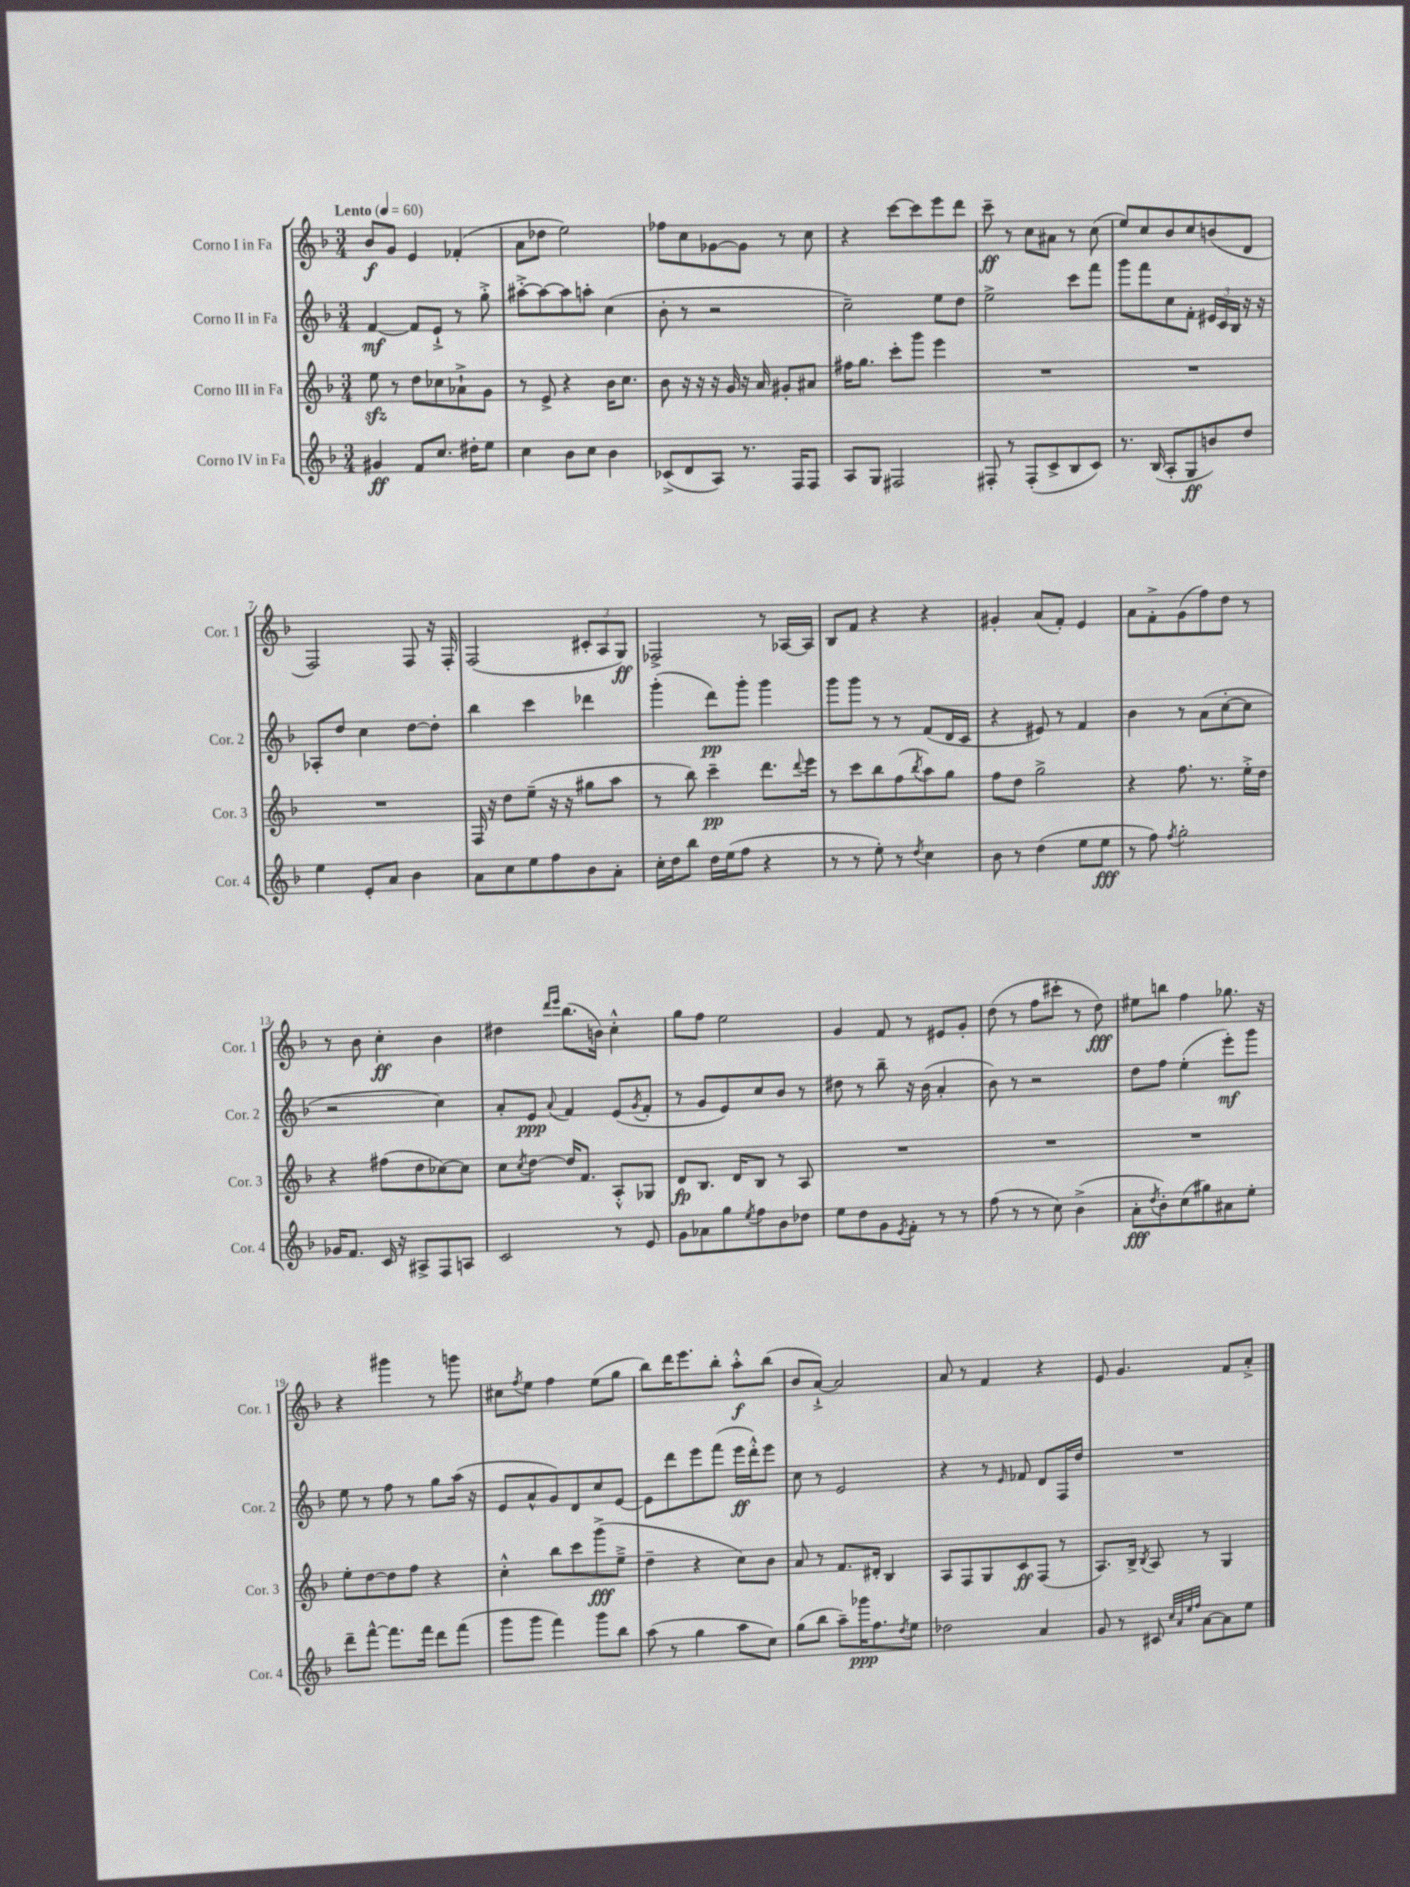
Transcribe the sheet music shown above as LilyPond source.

<<
\new StaffGroup <<
\new Staff = "s0" \with { instrumentName = "Corno I in Fa" shortInstrumentName = "Cor. 1" } {
    \clef treble \key f \major \numericTimeSignature \time 3/4 \tempo "Lento" 4 = 60
    bes'8\f g'8 e'4 fes'4-.( |
    a'8 des''8 e''2) |
    fes''8 c''8 ges'8~ ges'8 r8 c''8 |
    r4 c'''8~ c'''8 e'''8 d'''8 |
    c'''8--\ff r8 c''8 ais'8 r8 c''8( |
    e''8) c''8 bes'8 c''8 b'8( d'8 |
    f2) f8 r16 f16-. |
    f2( \tuplet 3/2 { cis'8-. a8 g8\ff) } |
    fes2-> r8 aes16~ aes16 |
    bes8 f'8 r4 r4 |
    gis'4-. a'8( f'8-.) e'4 |
    a'8 f'8-.-> g'8( f''8) d''8 r8 |
    r8 bes'8 c''4-.\ff bes'4 |
    dis''4 \grace { d'''16 e'''16 } bes''8.( b'16) c''4-.-^ |
    g''8 f''8 e''2 |
    g'4 f'8 r8 eis'8 g'8-. |
    d''8( r8 f''8 cis'''8-. r8 d''8\fff) |
    eis''8 b''8 f''4 ges''8. r16 |
    r4 gis'''4 r8 g'''8 |
    cis''8 \acciaccatura { f''8 } e''8 f''4 e''8( g''8 |
    bes''8) d'''16 e'''8. bes''8-. a''8-.-^\f bes''8( |
    bes'8 a'8~-!->) a'2 |
    a'8 r8 f'4 r4 |
    e'8 g'4. f'8 a'8-.-> \bar "|." |
}
\new Staff = "s1" \with { instrumentName = "Corno II in Fa" shortInstrumentName = "Cor. 2" } {
    \clef treble \key f \major \numericTimeSignature \time 3/4
    f'4~\mf f'8 e'8-!-> r8 g''8-.-> |
    ais''8~-.-> ais''8~ ais''8 a''8-. c''4( |
    bes'8-. r8 r2 |
    c''2--) e''8 d''8 |
    e''2-> c'''8 f'''8 |
    g'''8 f'''8 c''8 f'8-. \tuplet 3/2 { eis'16 c'16 bes16 } r16 r16 |
    aes8-. d''8 c''4 d''8~ d''8-. |
    bes''4 c'''4 des'''4 |
    g'''4-.( d'''8\pp) g'''8-. g'''4 |
    g'''8 g'''8 r8 r8 f'8( d'16 c'16 |
    r4 eis'8) r8 f'4 |
    bes'4 r8 a'8( c''8~-. c''8 |
    r2 c''4) |
    a'8-. e'8\ppp \appoggiatura { a'8 } f'4 e'8( \acciaccatura { g'8 } f'8-. |
    r8 g'8 e'8) c''8 bes'8 r8 |
    dis''8 r8 bes''8-- r16 bes'16( a'4-. |
    bes'8) r8 r2 |
    d''8 f''8 e''4-.( e'''8-.\mf) g'''8 |
    e''8 r8 f''8 r8 g''8 a''16( r16 |
    e'8 a'8-^ g'8) d'8 c''8 e'8~ |
    e'8 d'''8 e'''8 f'''8( e'''16\ff d'''16-.-^) e'''8 |
    c''8 r8 e'2 |
    r4 r8 \grace { e'16 } fes'8 d'8 f16 d''16 |
    R2. \bar "|." |
}
\new Staff = "s2" \with { instrumentName = "Corno III in Fa" shortInstrumentName = "Cor. 3" } {
    \clef treble \key f \major \numericTimeSignature \time 3/4
    e''8\sfz r8 d''8 ces''8 aes'8-!-> g'8 |
    r8 e'8-> r4 bes'16 c''8. |
    bes'8 r16 r16 r16 g'16 r16 a'16 gis'8-. ais'8 |
    fis''16 g''8. c'''8-. g'''8 e'''4 |
    R2. |
    R2. |
    R2. |
    f16 r16 d''8 e''8--( r16 r16 gis''8 a''8 |
    r8 bes''8) c'''4--\pp d'''8. \appoggiatura { d'''8 } e'''16 |
    r8 c'''8 bes''8 f''8( \acciaccatura { bes''8 } a''8) g''8 |
    f''8 d''8 g''2-> |
    r4 f''8. r8. e''16-.-> d''16 |
    r4 fis''8( d''8 ces''8~) ces''8 |
    c''8 \acciaccatura { c''8 } d''8~ d''16 f'8. a8-.-^ ges8 |
    d'8\fp bes8. d'16 bes8 r8 a8 |
    R2. |
    R2. |
    R2. |
    e''8-. d''8~ d''8 f''8 r4 |
    c''4-.-^ bes''8 c'''8 g'''8->\fff( e''8---> |
    d''4-- r4 c''8) bes'8 |
    a'8 r8 f'8. dis'16-. bes4 |
    a8 f8 g8 c'8\ff f8( r8 |
    a8.) bes16-> \acciaccatura { bes8 } a8 r8 g4 \bar "|." |
}
\new Staff = "s3" \with { instrumentName = "Corno IV in Fa" shortInstrumentName = "Cor. 4" } {
    \clef treble \key f \major \numericTimeSignature \time 3/4
    gis'4\ff f'8 c''8. dis''16-. e''8 |
    c''4 bes'8 c''8 bes'4 |
    ces'8->( d'8 a8) r8. f16 f8 |
    a8 g8 fis2 |
    fis8-. r8 fis8-.( c'8-> bes8 c'8) |
    r8. bes16( a8-. g8\ff b'8) d''8 |
    e''4 e'8-. a'8 bes'4 |
    a'8 c''8 e''8 f''8 bes'8 a'8-. |
    c''16-. d''16 bes''8 d''16 e''16( f''8 r4 |
    r8 r8 e''8-.) r8 \acciaccatura { d''8 } c''4 |
    bes'8 r8 d''4( e''8 e''8\fff |
    r8 f''8) \acciaccatura { f''8 } g''2-. |
    ges'16 f'8. c'16 r16 ais8-> f8 a8 |
    c'2 r8 e'8 |
    g'8 aes'8 g''8 \acciaccatura { e''8 } f''8 bes'8 des''8 |
    e''8 d''8 g'8 \acciaccatura { e'8 } f'8-. r8 r8 |
    f''8( r8 r8 c''8) bes'4->( |
    a'8-.\fff \acciaccatura { d''8 } bes'8-.) c''8( gis''8) ais'8 e''8-. |
    d'''8-- f'''8~-^ f'''8. f'''16 d'''8 f'''8( |
    g'''8 g'''8 f'''4) g'''8 bes''8 |
    a''8( r8 g''4 a''8 c''8) |
    g''8( bes''8 a''8--) ges'''16\ppp f''8. \acciaccatura { d''8 } e''8 |
    des''2 a'4 |
    g'8 r8 cis'8 \grace { c''32 a'32 e''32 f''32 } a'8~ a'8 e''8 \bar "|." |
}
>>
>>
